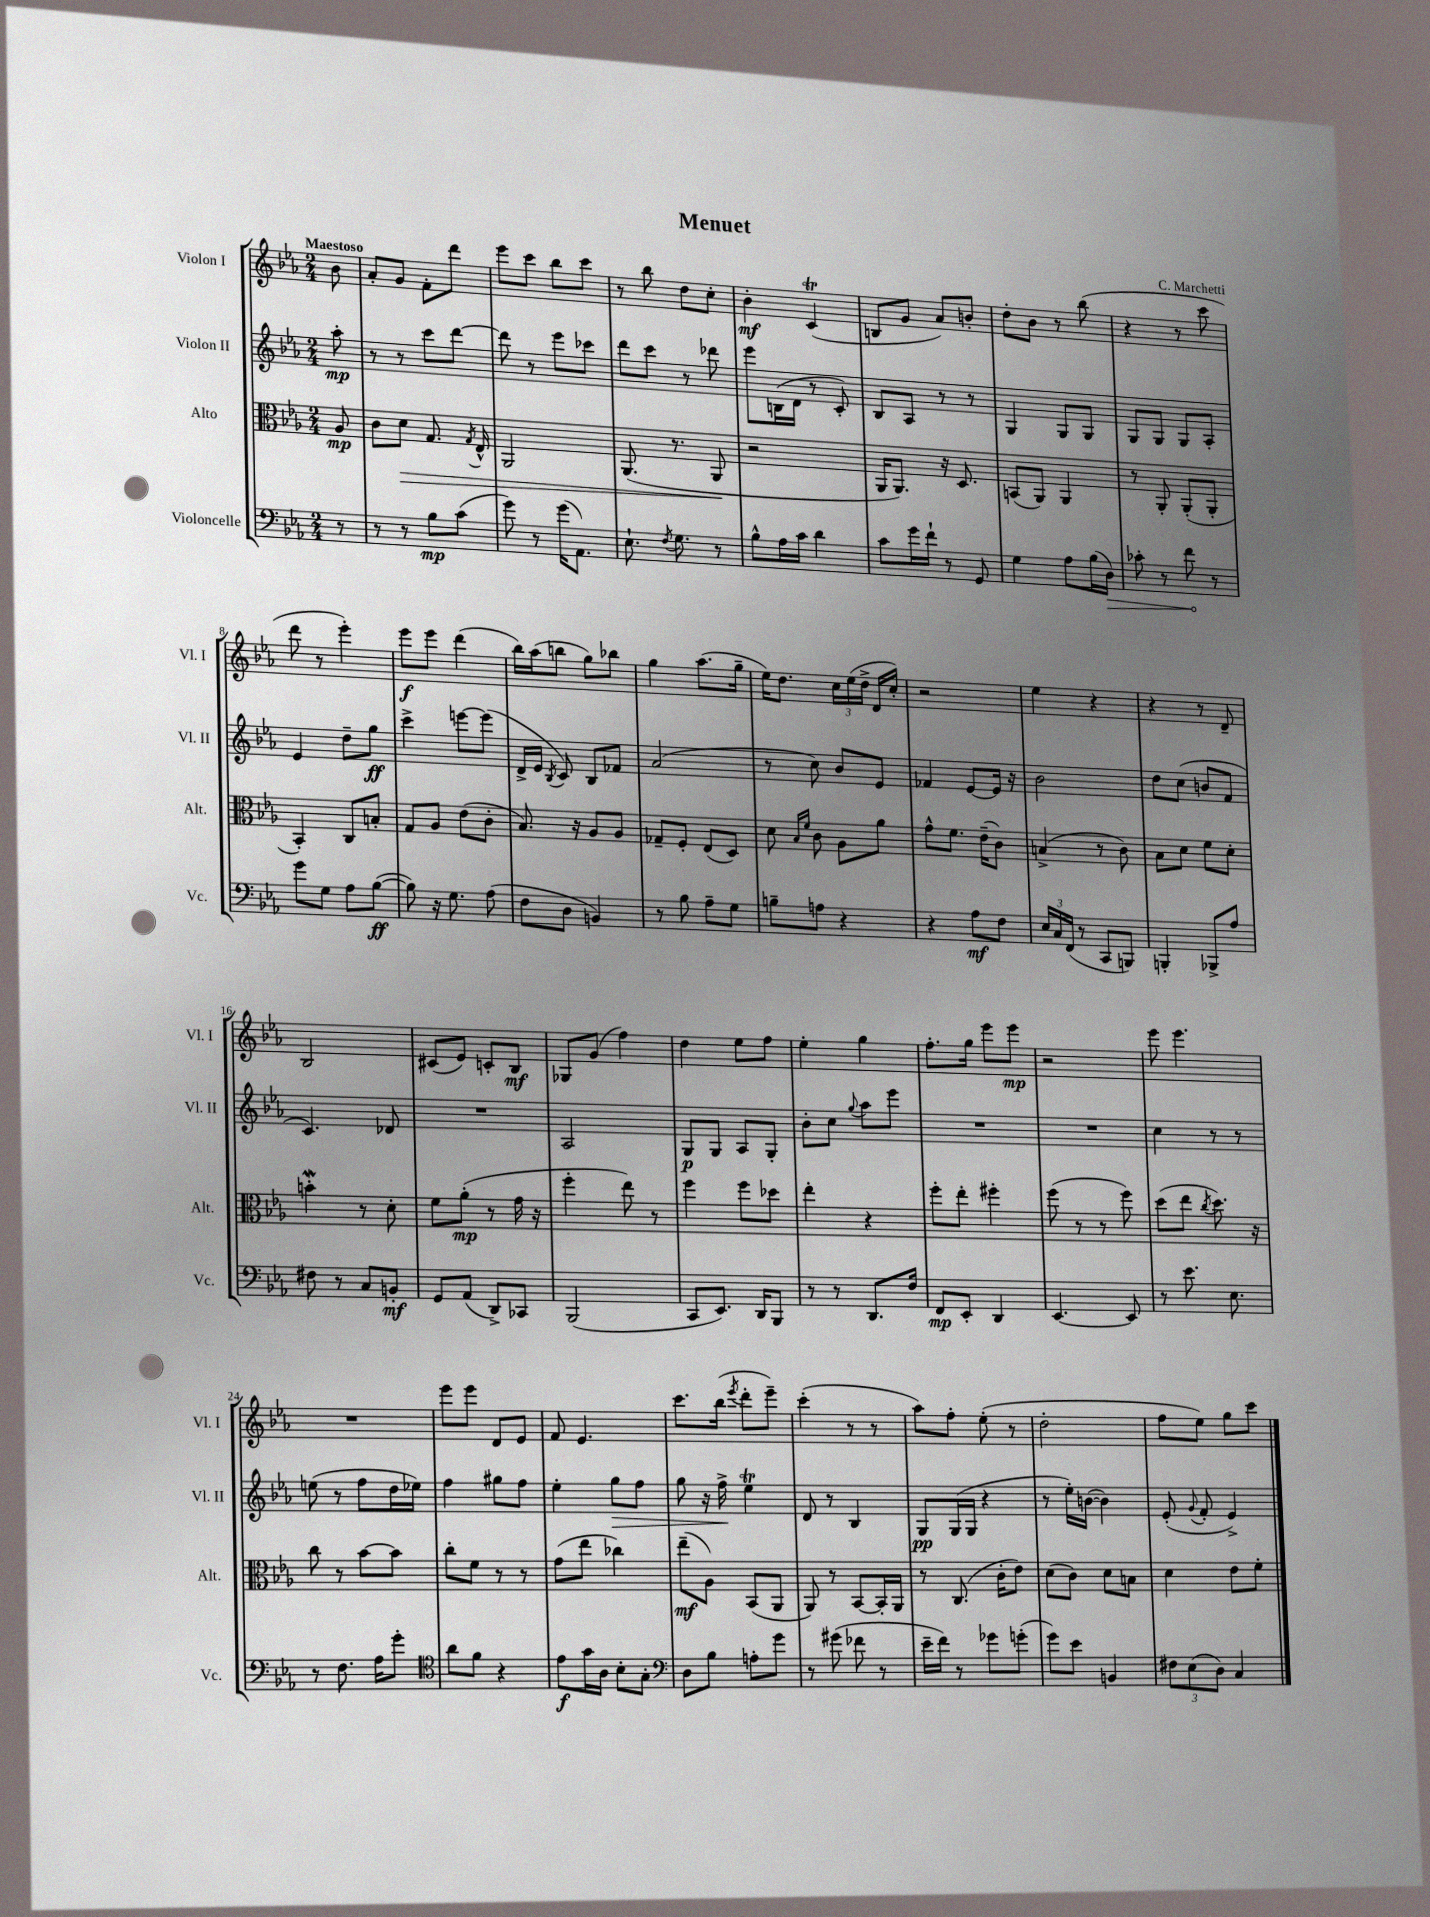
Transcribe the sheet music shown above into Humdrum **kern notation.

**kern	**kern	**kern	**kern
*staff4	*staff3	*staff2	*staff1
*clefF4	*clefC3	*clefG2	*clefG2
*k[b-e-a-]	*k[b-e-a-]	*k[b-e-a-]	*k[b-e-a-]
*M2/4	*M2/4	*M2/4	*M2/4
8r	8A-/	8aa-'\	8b-\
=	=	=	=
8r	8c\L	8r	8a-'/L
8r	8d\J	8r	8g/J
8B-\L	8.G/	8ccc\L	8f'\L
(8c\J	.	[8ddd\J	8ddd\J
.	8qG/	.	.
.	16E-^^/	.	.
=	=	=	=
8g\)	2AA-/	8ddd\]	8eee-\L
8r	.	8r	8ccc\J
(16g\LK	.	8eee-\L	8bb-\L
8.AA-\J)	.	.	.
.	.	8ccc-\J	8ccc\J
=	=	=	=
8.E-`\	(8.AA-/	8ddd\L	8r
.	.	8ccc\J	8bb-\
8qF/	.	.	.
8.G\	8.r	.	.
.	.	8r	8dd\L
8r	8AA-/	8ddd-\	8cc'\J
=	=	=	=
8B-^^\L	2r	8eee-\L	4b-'\
16A-\L	.	(16B\L	.
16c\JJ	.	16d\JJ	.
4d\	.	8r	(4c/
.	.	8c'/)	.
=	=	=	=
8c\L	16AA-/LK	8B-/L	8B/L
.	8.AA-/J)	.	.
16g\L	.	8A-/J	8g/J
16f`\JJ	.	.	.
8r	16r	8r	8a-/L)
.	8.D/	.	.
8GG/	.	8r	8b'/J
=	=	=	=
4G\	(8BB/L	4G/	8dd'\L
.	8AA-/J)	.	8b-\J
8A-\L	4AA-/	8G/L	8r
(16B-\L	.	8G/J	(8bb-\
16D\JJ)	.	.	.
=	=	=	=
8c-'\	8r	8G/L	4r
8r	8AA-'/	8G/J	.
8f\	(8AA-'/L	8G/L	8r
8r	8AA-'/J	8A-'/J	8ccc\
=	=	=	=
8g\L	4BB-'/)	4e-/	8ddd\
8G\J	.	.	8r
8A-\L	8C/L	8dd~\L	4eee-'\)
([8B-\J	8B'/J	8gg\J	.
=	=	=	=
8B-\])	8G/L	4ccc^\	8eee-\L
16r	8A-/J	.	8eee-\J
8.G\	.	.	.
.	(8e-\L	[8eee\L	(4ddd\
(8A-\	8c'\J	(8eee\]J	.
=	=	=	=
8F\L	8.B-/)	16d^/LL	16bb-\LL)
.	.	16e-/JJ	(16aa-\J
.	.	8qB-/	.
8D\J	.	8c/)	8bb\J
.	16r	.	.
4BB/)	8A-/L	8B-/L	8gg\L)
.	8A-/J	8f-/J	8bb-\J
=	=	=	=
8r	8G-~/L	(2a-/	4gg\
8B-\	8F'/J	.	.
8A-~\L	(8E-/L	.	(8.aa-\L
8G\J	8D/J)	.	.
.	.	.	16gg~\Jk
=	=	=	=
8B~\L	8d\	8r	16ee-\LK)
.	.	.	8.dd\J
.	16qqB-/LL	.	.
.	16qqf/JJ	.	.
8A\J	8c\	8cc\)	.
4r	8A-\L	8b-/L	24cc\LL
.	.	.	(24ee-\
.	.	.	24dd^\JJ
.	8a-\J	8e-/J	16d/LL
.	.	.	16cc'/JJ)
=	=	=	=
4r	8g^^\L	4f-/	2r
.	8.f\J	.	.
8A-\L	.	[8e-/L	.
.	(16e-~\LK	.	.
8F\J	8c\J)	16e-/]Jk	.
.	.	16r	.
=	=	=	=
24E-/LL	(4B^/	2b-\	4ee-\
24C/	.	.	.
(24FF/JJ	.	.	.
8r	.	.	.
8CC/L	8r	.	4r
8BBB/J)	8c\)	.	.
=	=	=	=
4BBB'/	8B-\L	8dd\L	4r
.	8d\J	(8cc\J	.
8BBB-^/L	8f\L	8b/L	8r
8A-/J	8d'\J	8f/J	8d~/
=	=	=	=
8F#\	4b'\	4.c/)	2B-/
8r	.	.	.
8C/L	8r	.	.
8BB'/J	8d'\	8d-/	.
=	=	=	=
8GG/L	8f\L	2r	(8c#/L
(8AA-/J	(8a-'\J	.	8e-/J)
8DD^/L)	8r	.	8c'/L
8CC-/J	16g\	.	8B-/J
.	16r	.	.
=	=	=	=
(2BBB-/	4ff'\	2A-/	8G-/L
.	.	.	(8g/J
.	8ee-\)	.	4ff\)
.	8r	.	.
=	=	=	=
8CC/L	4ff\	8G/L	4dd\
8.EE-/J)	.	8G/J	.
.	8ff\L	8A-/L	8ee-\L
16DD/LK	.	.	.
8BBB-/J	8dd-\J	8G'/J	8ff\J
=	=	=	=
8r	4ee-'\	8b-'\L	4ee-'\
8r	.	8cc\J	.
.	.	8qqgg/	.
8.DD/L	4r	8aa-\L	4gg\
.	.	8eee-\J	.
16F/Jk	.	.	.
=	=	=	=
8FF/L	8ff'\L	2r	8.ff'\L
8EE-'/J	8ee-'\J	.	.
.	.	.	16gg\Jk
4DD/	4ff#'\	.	8eee-\L
.	.	.	8eee-\J
=	=	=	=
[4.EE-/	(8ff\	2r	2r
.	8r	.	.
.	8r	.	.
8EE-/]	8ff\)	.	.
=	=	=	=
8r	(8dd\L	4cc\	8eee-\
8.e-\	8ee-\J	.	4.eee-\
.	8qcc/	.	.
.	8.dd\)	8r	.
8.E-\	.	.	.
.	.	8r	.
.	16r	.	.
=	=	=	=
8r	8cc\	(8ee\	2r
8.F\	8r	8r	.
.	[8b-\L	8ff\L	.
16A-\LK	.	.	.
8g'\J	8b-\]J	16dd\L	.
.	.	16ee-\JJ)	.
=	=	=	=
*clefC4	*	*	*
8a-\L	8cc'\L	4ff\	8eee-\L
8f\J	8f\J	.	8eee-\J
4r	8r	8gg#\L	8d/L
.	8r	8ff\J	8e-/J
=	=	=	=
8e-\L	(8g\L	4ee-'\	8f/
16g\L	8ee-\J	.	4.e-/
16A-\JJ	.	.	.
8B-'\L	4cc-\)	8gg\L	.
8G'\J	.	8ff\J	.
=	=	=	=
*clefF4	*	*	*
8D\L	(8ee-~\L	8gg\	8.ccc\L
8B-\J	8A-\J)	16r	.
.	.	16ff^\	(16bb-\Jk
.	.	.	8qeee-/
8A'\L	(8BB-/L	4ee-\	8ddd'\L
8g\J	8AA-/J	.	8eee-~\J)
=	=	=	=
8r	8AA-/)	8d/	(4ccc'\
(8g#\	8r	8r	.
8f-\	[8BB-/L	4B-/	8r
8r	16BB-'/]L	.	8r
.	16AA-/JJ	.	.
=	=	=	=
16e-~\LL	8r	8G/L	8aa-\L)
16f\JJ)	.	.	.
8r	(8.C/	(16G/L	8ff'\J
.	.	16G/JJ	.
8g-\L	.	4r	(8ee-'\
.	16c'\LK	.	.
(8g'\J	8e-\J)	.	8r
=	=	=	=
8g\L)	(8d\L	8r	2dd'\
8e-\J	8c\J)	16ee-'\LL)	.
.	.	([16b\JJ	.
4BB/	8d\L	4b\])	.
.	8B\J	.	.
=	=	=	=
12F#\L	4d\	(8e-'/	8ff\L
(12E-\	.	.	.
.	.	8qqg/	.
.	.	8f'/	8ee-\J)
12D\J)	.	.	.
4C/	8e-\L	4e-^/)	8gg\L
.	8f'\J	.	8ccc\J
==	==	==	==
*-	*-	*-	*-
